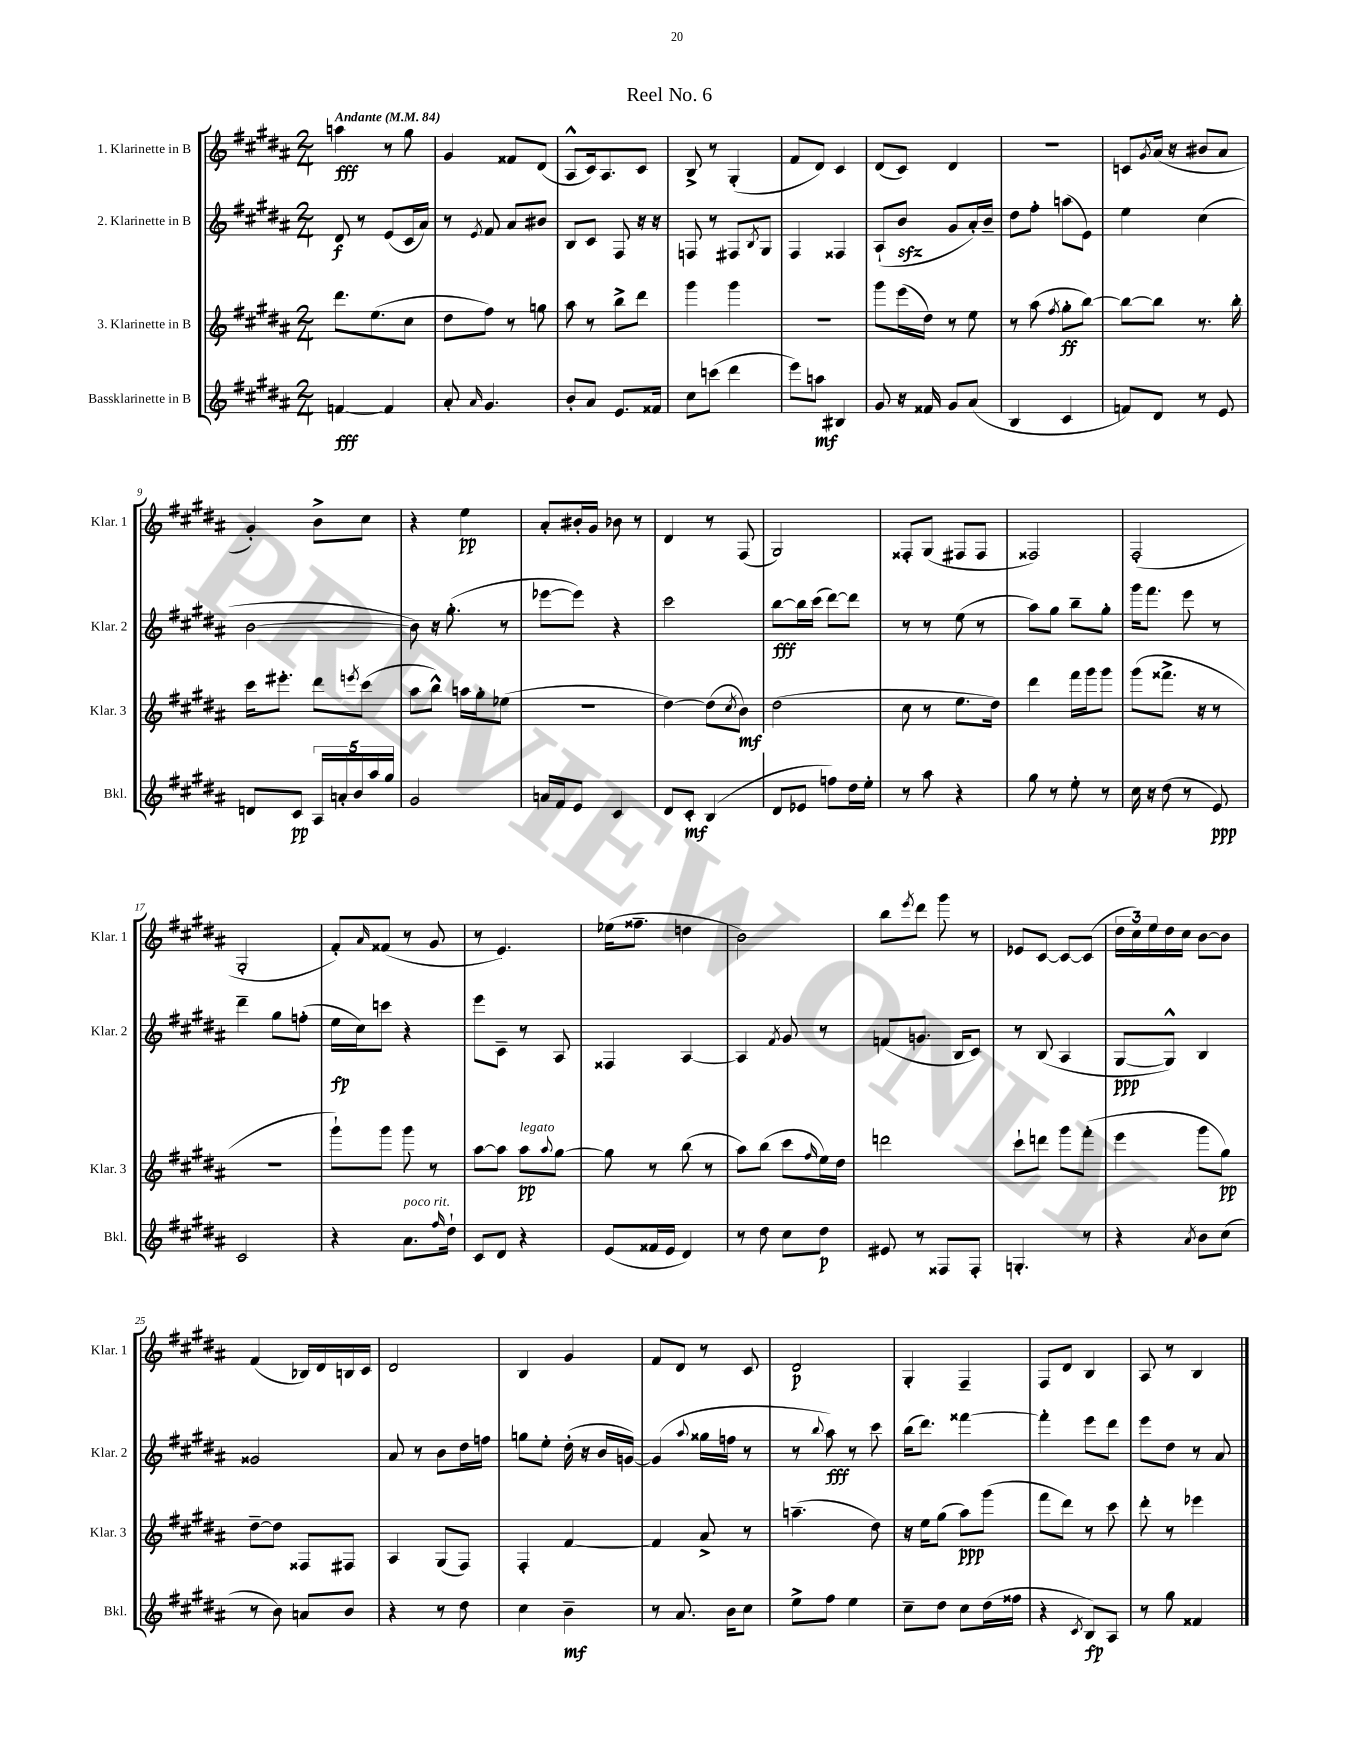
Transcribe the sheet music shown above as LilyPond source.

\header { title = "Reel No. 6" }
<<
\new StaffGroup <<
\new Staff = "s0" \with { instrumentName = "1. Klarinette in B" shortInstrumentName = "Klar. 1" } {
    \clef treble \key b \major \numericTimeSignature \time 2/4 \tempo "Andante" 4 = 84
    a''4\fff r8 gis''8 |
    gis'4 fisis'8 dis'8( |
    ais8-^ cis'16) ais8. cis'8 |
    b8-> r8 gis4-.( |
    fis'8 dis'8) cis'4 |
    dis'8( cis'8) dis'4 |
    r2 |
    c'8 \acciaccatura { gis'8 } ais'16( r16 bis'8 ais'8 |
    gis'4-.) b'8-> cis''8 |
    r4 e''4\pp |
    ais'8-. bis'16-. gis'16 bes'8 r8 |
    dis'4 r8 fis8( |
    gis2) |
    fisis8-. gis8( fis8 fis8 |
    fisis2) |
    fis2-.( |
    gis2-. |
    fis'8-.) \grace { ais'16 } fisis'8( r8 gis'8 |
    r8 e'4.) |
    ees''16( fisis''8.-- d''4 |
    b'2) |
    b''8 \acciaccatura { e'''8 } dis'''8 gis'''8 r8 |
    ees'8 cis'8~ cis'8~ cis'8( |
    \tuplet 3/2 { dis''16 cis''16) e''16 } dis''16 cis''16 b'8~ b'8 |
    fis'4( bes16) dis'16 b16 cis'16 |
    dis'2 |
    b4 gis'4 |
    fis'8 dis'8 r8 cis'8 |
    dis'2\p |
    gis4-. fis4-- |
    fis8 dis'8 b4 |
    ais8 r8 b4 \bar "|." |
}
\new Staff = "s1" \with { instrumentName = "2. Klarinette in B" shortInstrumentName = "Klar. 2" } {
    \clef treble \key b \major \numericTimeSignature \time 2/4
    dis'8\f r8 e'8( cis'16 ais'16) |
    r8 \acciaccatura { e'8 } fis'8 ais'8 bis'8 |
    b8 cis'8 fis8 r16 r16 |
    f8 r8 fis8 \acciaccatura { b8 } gis8 |
    fis4 fisis4 |
    ais8-!( b'8\sfz gis'8 ais'16-.) b'16-- |
    dis''8 fis''8-. a''8( e'8) |
    e''4 cis''4( |
    b'2~ |
    b'8) r16 gis''8.-.( r8 |
    ees'''8~ ees'''8) r4 |
    cis'''2 |
    b''8~\fff b''16 cis'''16( dis'''8~) dis'''8 |
    r8 r8 e''8( r8 |
    ais''8) gis''8 b''8-- gis''8-. |
    gis'''16 fis'''8. e'''8 r8 |
    dis'''4-- gis''8 f''8-.( |
    e''16\fp cis''16) c'''8 r4 |
    e'''8 cis'8-- r8 ais8 |
    fisis4 ais4~ |
    ais4 \acciaccatura { fis'8 } gis'8 r8 |
    f'8( g'8. b16 cis'8) |
    r8 b8( ais4 |
    gis8~\ppp gis8-^) b4 |
    gisis'2 |
    ais'8 r8 b'8 dis''16 f''16 |
    g''8 e''8-. dis''16-.( r16 b'16 g'16~) |
    g'4( \appoggiatura { ais''8 } gisis''16 f''16 r8 |
    r8 \appoggiatura { b''8 } ais''8\fff) r8 cis'''8 |
    b''16( dis'''8.) fisis'''4~ |
    fisis'''4-. e'''8 dis'''8 |
    e'''8 dis''8 r8 ais'8 \bar "|." |
}
\new Staff = "s2" \with { instrumentName = "3. Klarinette in B" shortInstrumentName = "Klar. 3" } {
    \clef treble \key b \major \numericTimeSignature \time 2/4
    dis'''8. e''8.( cis''8 |
    dis''8 fis''8) r8 g''8 |
    ais''8 r8 b''8-> dis'''8 |
    gis'''4 gis'''4 |
    R2 |
    gis'''8 e'''16( dis''16) r8 e''8 |
    r8 ais''8( \acciaccatura { fis''8 } gis''8-.\ff b''8~) |
    b''8~ b''8 r8. b''16-. |
    cis'''16 eis'''8.-. dis'''8 \acciaccatura { e'''8 } cis'''8( |
    ais''8 b''8-^) a''16 gis''16-. ees''8( |
    R2 |
    dis''4~) dis''8( \acciaccatura { cis''8 } b'8\mf) |
    dis''2( |
    cis''8 r8 e''8. dis''16) |
    dis'''4 fis'''16 gis'''16 gis'''8 |
    gis'''8( fisis'''8.-> r16 r8 |
    r2 |
    gis'''8-!) gis'''8 gis'''8 r8 |
    ais''8~ ais''8 ais''8\pp^\markup { \italic "legato" } \appoggiatura { ais''8 } gis''8~ |
    gis''8 r8 b''8( r8 |
    ais''8) b''8( cis'''8 \grace { fis''16 } e''16) dis''16 |
    d'''2 |
    cis'''8-! d'''8 gis'''8 fis'''8-.( |
    e'''4 gis'''8 gis''8\pp) |
    dis''8~-- dis''8 fisis8 fis8 |
    ais4 gis8( fis8) |
    fis4-. fis'4~ |
    fis'4 ais'8-> r8 |
    a''4.--( dis''8) |
    r16 e''16 gis''8( ais''8\ppp) gis'''8( |
    fis'''8 dis'''8) r8 cis'''8 |
    dis'''8-. r8 ees'''4 \bar "|." |
}
\new Staff = "s3" \with { instrumentName = "Bassklarinette in B" shortInstrumentName = "Bkl." } {
    \clef treble \key b \major \numericTimeSignature \time 2/4
    f'4~\fff f'4 |
    ais'8-. \grace { ais'16 } gis'4. |
    b'8-. ais'8 e'8. fisis'16 |
    cis''8 c'''8( dis'''4 |
    e'''8) a''8\mf bis4 |
    gis'8 r16 fisis'16 gis'8 ais'8( |
    b4 cis'4 |
    f'8) dis'8 r8 e'8 |
    d'8 cis'8\pp \tuplet 5/4 { ais16 a'16-. b'16 ais''16 gis''16 } |
    gis'2 |
    a'16 fis'16 e'8 cis'4 |
    dis'8 cis'8-.\mf b4( |
    dis'8 ees'8 f''8) dis''16 e''16-. |
    r8 ais''8 r4 |
    gis''8 r8 e''8-. r8 |
    cis''16 r16 dis''8( r8 e'8\ppp) |
    cis'2 |
    r4 ais'8.^\markup { \italic "poco rit." } \grace { fis''16 } dis''16-! |
    cis'8 dis'8 r4 |
    e'8( fisis'16 e'16 dis'4) |
    r8 dis''8 cis''8 dis''8\p |
    eis'8 r8 fisis8 fisis8-. |
    g4.-. r8 |
    r4 \acciaccatura { ais'8 } b'8 cis''8( |
    r8 b'8) a'8 b'8 |
    r4 r8 dis''8 |
    cis''4 b'4--\mf |
    r8 ais'8. b'16 cis''8 |
    e''8-> fis''8 e''4 |
    cis''8-- dis''8 cis''8 dis''16( fisis''16 |
    r4 \acciaccatura { cis'8 } b8\fp) ais8 |
    r8 gis''8 fisis'4 \bar "|." |
}
>>
>>
